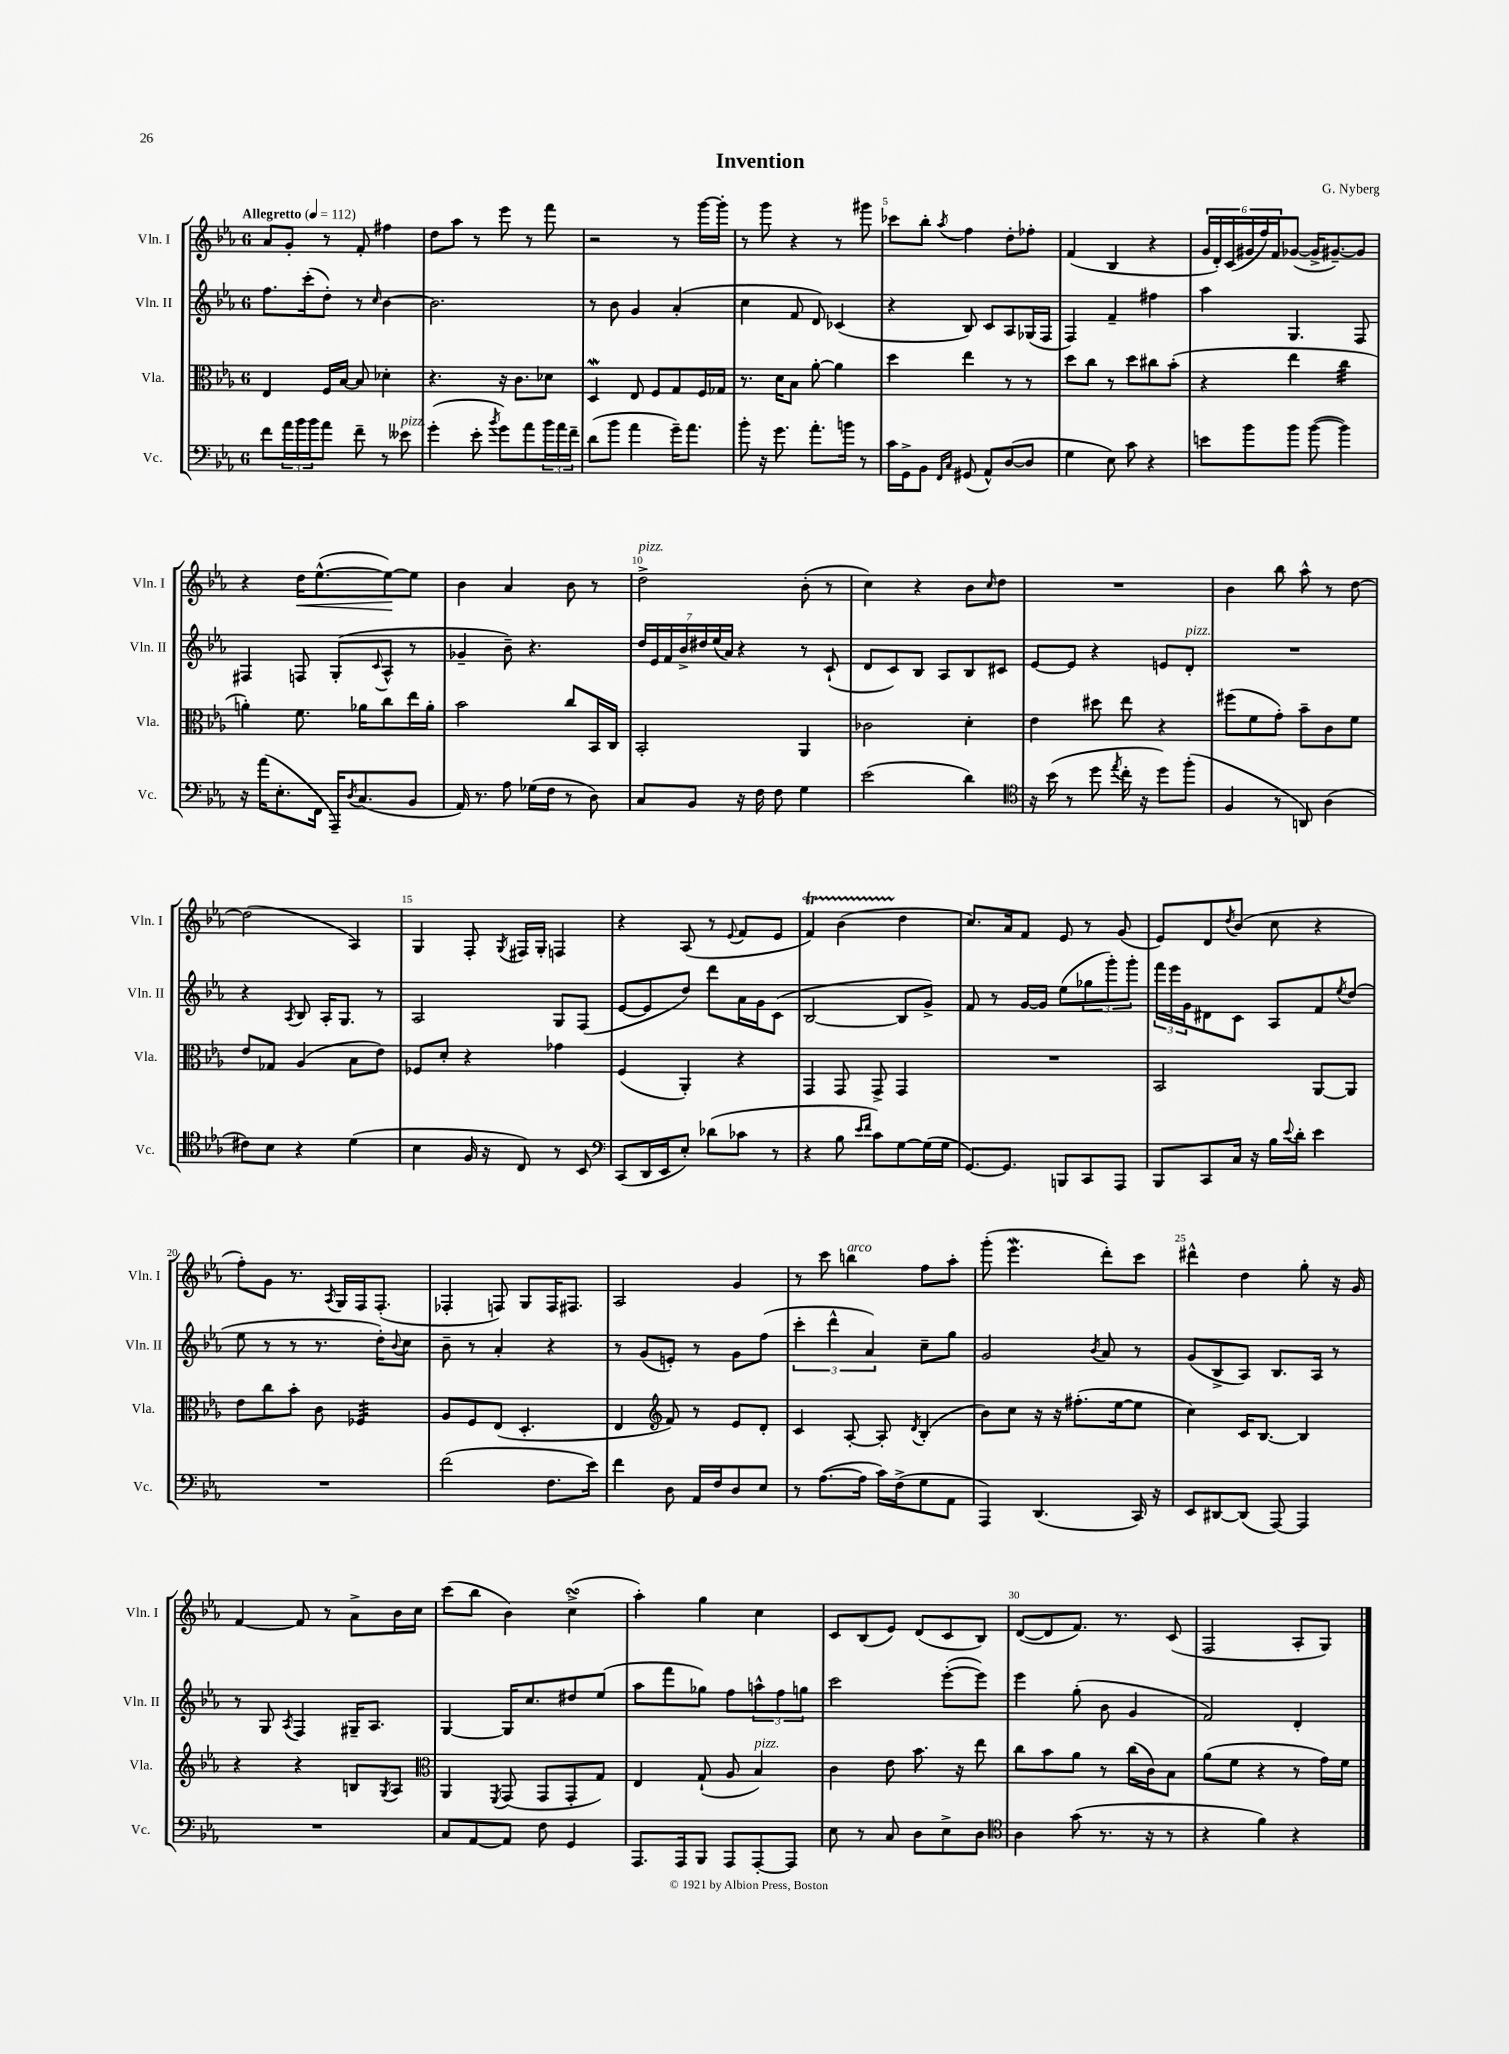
\header { title = "Invention" composer = "G. Nyberg" }
<<
\new StaffGroup <<
\new Staff = "s0" \with { instrumentName = "Vln. I" shortInstrumentName = "Vln. I" } {
    \clef treble \key ees \major \once \override Staff.TimeSignature.style = #'single-digit \time 6/8 \tempo "Allegretto" 4 = 112
    aes'8 g'8-. r8 f'8-. fis''4 |
    d''8 aes''8 r8 ees'''8 r8 f'''8 |
    r2 r8 g'''16~ g'''16-. |
    r8 g'''8 r4 r8 gis'''8 |
    ces'''8 bes''8-. \acciaccatura { aes''8 } f''4 d''8-. fes''8-. |
    f'4( bes4 r4 |
    \tuplet 6/4 { g'16 d'16-.) c'16( gis'16 f''16) f'16 } ges'8~( ges'16-> gis'8.~--) gis'8 |
    r4 d''16\< ees''8.~-^( ees''8~\!) ees''8 |
    bes'4 aes'4 bes'8 r8 |
    d''2->^\markup { \italic "pizz." } bes'8-.( r8 |
    c''4) r4 bes'8 \grace { c''16 } d''8 |
    R2. |
    bes'4 bes''8 aes''8-^ r8 d''8~ |
    d''2( aes4) |
    g4 f8-. \acciaccatura { g8 } fis16 g16-. f4 |
    r4 aes8( r8 \appoggiatura { ees'8 } f'8 ees'8 |
    f'4\startTrillSpan) bes'4( d''4\stopTrillSpan |
    c''8.) aes'16 f'8 ees'8 r8 g'8( |
    ees'8) d'8 \acciaccatura { d''8 } bes'8( c''8 r4 |
    f''8-.) g'8 r8. \acciaccatura { aes8 } g16 f16 f8.-.( |
    fes4-. f8) g8 f16 fis8. |
    aes2 g'4 |
    r8 c'''8 b''4^\markup { \italic "arco" } f''8 aes''8-. |
    g'''8-.( ees'''4.\mordent d'''8-.) c'''8 |
    dis'''4-^ d''4 g''8-. r16 g'16 |
    f'4~ f'8 r8 aes'8-> bes'16 c''16 |
    c'''8( bes''8 bes'4) c''4->\turn( |
    aes''4-.) g''4 c''4 |
    c'8 bes8( ees'8) d'8( c'8 bes8) |
    d'8~( d'8 f'8.) r8. c'8( |
    f2 aes8-. g8) \bar "|." |
}
\new Staff = "s1" \with { instrumentName = "Vln. II" shortInstrumentName = "Vln. II" } {
    \clef treble \key ees \major \once \override Staff.TimeSignature.style = #'single-digit \time 6/8
    f''8. c'''16-.( d''8-.) r8 \grace { c''16 } bes'4~ |
    bes'2. |
    r8 bes'8 g'4 aes'4-.( |
    c''4 f'8 d'8) ces'4( |
    r4 bes8) c'8 aes8 ges16( f16 |
    f4) f'4-- fis''4 |
    aes''4 g4. f8 |
    fis4 f8 g8-.( \appoggiatura { c'8 } aes8-^ r8 |
    ges'4-- bes'8--) r4. |
    \tuplet 7/4 { d''16 ees'16 f'16 bes'16-> dis''16 ees''16( aes'16) } r4 r8 c'8-!( |
    d'8 c'8) bes8 aes8 bes8 cis'8 |
    ees'8~ ees'8 r4 e'8 d'8-.^\markup { \italic "pizz." } |
    R2. |
    r4 \acciaccatura { aes8 } bes8 aes16-. g8. r8 |
    aes2 g8 f8( |
    ees'8~ ees'8 d''8) d'''8 aes'16 g'16 c'8( |
    bes2~ bes8 g'8->) |
    f'8 r8 g'16~ g'16 ees''8( \tuplet 3/2 { ges''8 g'''8-.) g'''8-. } |
    \tuplet 3/2 { f'''16 ees'''16 g'16 } dis'8 c'8 aes8 f'8 \acciaccatura { ees''8 } d''8( |
    ees''8 r8 r8 r8. d''16-.) \appoggiatura { bes'8 } c''8 |
    bes'8-- r8 aes'4-. r4 |
    r8 g'8( e'8-.) r8 g'8 f''8( |
    \tuplet 3/2 { c'''4-. d'''4-^ aes'4) } c''8-- g''8 |
    g'2 \acciaccatura { bes'8 } aes'8 r8 |
    g'8( bes8-> aes8) bes8. aes16 r8 |
    r8 g8 \acciaccatura { aes8 } f4 gis16-- aes8. |
    g4~ g16 c''8. dis''8 ees''8( |
    aes''8 f'''8 ges''8) f''8 \tuplet 3/2 { a''8-^ f''8 g''8 } |
    c'''2 ees'''8~-.( ees'''8) |
    ees'''4 g''8-.( bes'8 g'4 |
    f'2) d'4-. \bar "|." |
}
\new Staff = "s2" \with { instrumentName = "Vla." shortInstrumentName = "Vla." } {
    \clef alto \key ees \major \once \override Staff.TimeSignature.style = #'single-digit \time 6/8
    ees4 f16 bes16~ bes8 des'4-. |
    r4. r16 c'8. des'8 |
    d4\mordent ees8 f8 g8 f16 ges16 |
    r8. d'16 bes8 aes'8~-. aes'4 |
    d''4 ees''4 r8 r8 |
    d''8 c''8 r8 d''8 cis''8 bes'8-.( |
    r4 ees''4 c''4:32 |
    a'4-.) f'8. aes'16 c''8 ees''16 aes'16-. |
    bes'2 c''8 bes,16 c16 |
    bes,2-. aes,4 |
    ces'2 d'4-. |
    ees'4 dis''8 ees''8 r4 |
    fis''8( f'8 g'8-.) bes'8-- c'8 f'8 |
    ees'8 ges8 aes4( bes8 ees'8) |
    fes8 d'8-. r4 ges'4 |
    f4( aes,4-.) r4 |
    g,4 g,8 g,8-> g,4 |
    R2. |
    bes,2 aes,8~ aes,8 |
    ees'8 c''8 bes'8-. c'8 fes4:32 |
    aes8 f8 ees8( d4.-. |
    ees4 \clef treble f'8) r8 ees'8 d'8-. |
    c'4 aes8~-. aes8-. \acciaccatura { d'8 } bes4-.( |
    bes'8) c''8 r16 r16 fis''8.-.( ees''16~ ees''8 |
    c''4) c'16 bes8.~ bes4 |
    r4 r4 b8 \acciaccatura { g8 } aes8 |
    \clef alto aes,4 \acciaccatura { f,8 } g,8( g,8 g,8-. g8) |
    ees4 g8-!( aes8 bes4^\markup { \italic "pizz." }) |
    c'4 ees'8 bes'8. r16 ees''8 |
    c''8 bes'8 aes'8 r8 c''16( c'16) bes8 |
    aes'8( f'8 r4 r8 g'16) f'16 \bar "|." |
}
\new Staff = "s3" \with { instrumentName = "Vc." shortInstrumentName = "Vc." } {
    \clef bass \key ees \major \once \override Staff.TimeSignature.style = #'single-digit \time 6/8
    f'8 \tuplet 3/2 { aes'16 bes'16 bes'16 } aes'8 f'8-- r8 eeses'8^\markup { \italic "pizz." } |
    g'4-.( ees'8-. \acciaccatura { bes'8 } g'8) aes'8 \tuplet 3/2 { bes'16 aes'16 f'16-- } |
    d'8( bes'8 aes'4 g'16--) aes'8. |
    bes'8-. r16 g'8. aes'8.-. b'16 r8 |
    c'16 g,16-> bes,8 \grace { f,16 c16 } gis,8( aes,8-^) d8~( d8 |
    g4 ees8) c'8 r4 |
    e'8 bes'8 bes'8 bes'8~( bes'4) |
    r16 aes'16( ees8.-. f,16 aes,,16--) \acciaccatura { d8 } c8.( bes,8 |
    aes,16) r8. aes8 ges16( f16 r8 d8) |
    c8 bes,8 r16 f16 f8 g4 |
    ees'2( d'4) |
    \clef tenor r16 bes'16( r8 d''8 \acciaccatura { ees''8 } c''16-. r16 d''8) f''8-.( |
    f4 r8 a,8) aes4( |
    cis'8) bes8 r4 d'4( |
    bes4 f16 r16 c8) r8 bes,8 |
    \clef bass c,8( d,16 ees,16 ees8-.) des'8( ces'8 r8 |
    r4 bes8 \grace { ees'16 f'16 } c'8) g8~ g16( g16 |
    g,8.~) g,8. b,,8 c,8 aes,,8 |
    bes,,8 c,8 c16 r16 bes16 \appoggiatura { ees'8 } d'16-. ees'4 |
    R2. |
    f'2( f8. ees'16) |
    f'4 d8 aes,16 f16 d8 ees8 |
    r8 aes8.~( aes16 c'16) f16->( g8 aes,8 |
    aes,,4) d,4.( c,16) r16 |
    ees,8 dis,8~ dis,8( aes,,8~) aes,,4 |
    R2. |
    c8 aes,8~ aes,8 f8 g,4 |
    aes,,8. aes,,16 bes,,8 aes,,8 aes,,8~-. aes,,8 |
    ees8 r8 c8 d8 ees8-> d8 |
    \clef tenor aes4 g'8( r8. r16 r8 |
    r4 f'4) r4 \bar "|." |
}
>>
>>
\layout { \context { \Score \override BarNumber.break-visibility = ##(#f #t #t) barNumberVisibility = #(every-nth-bar-number-visible 5) } }
